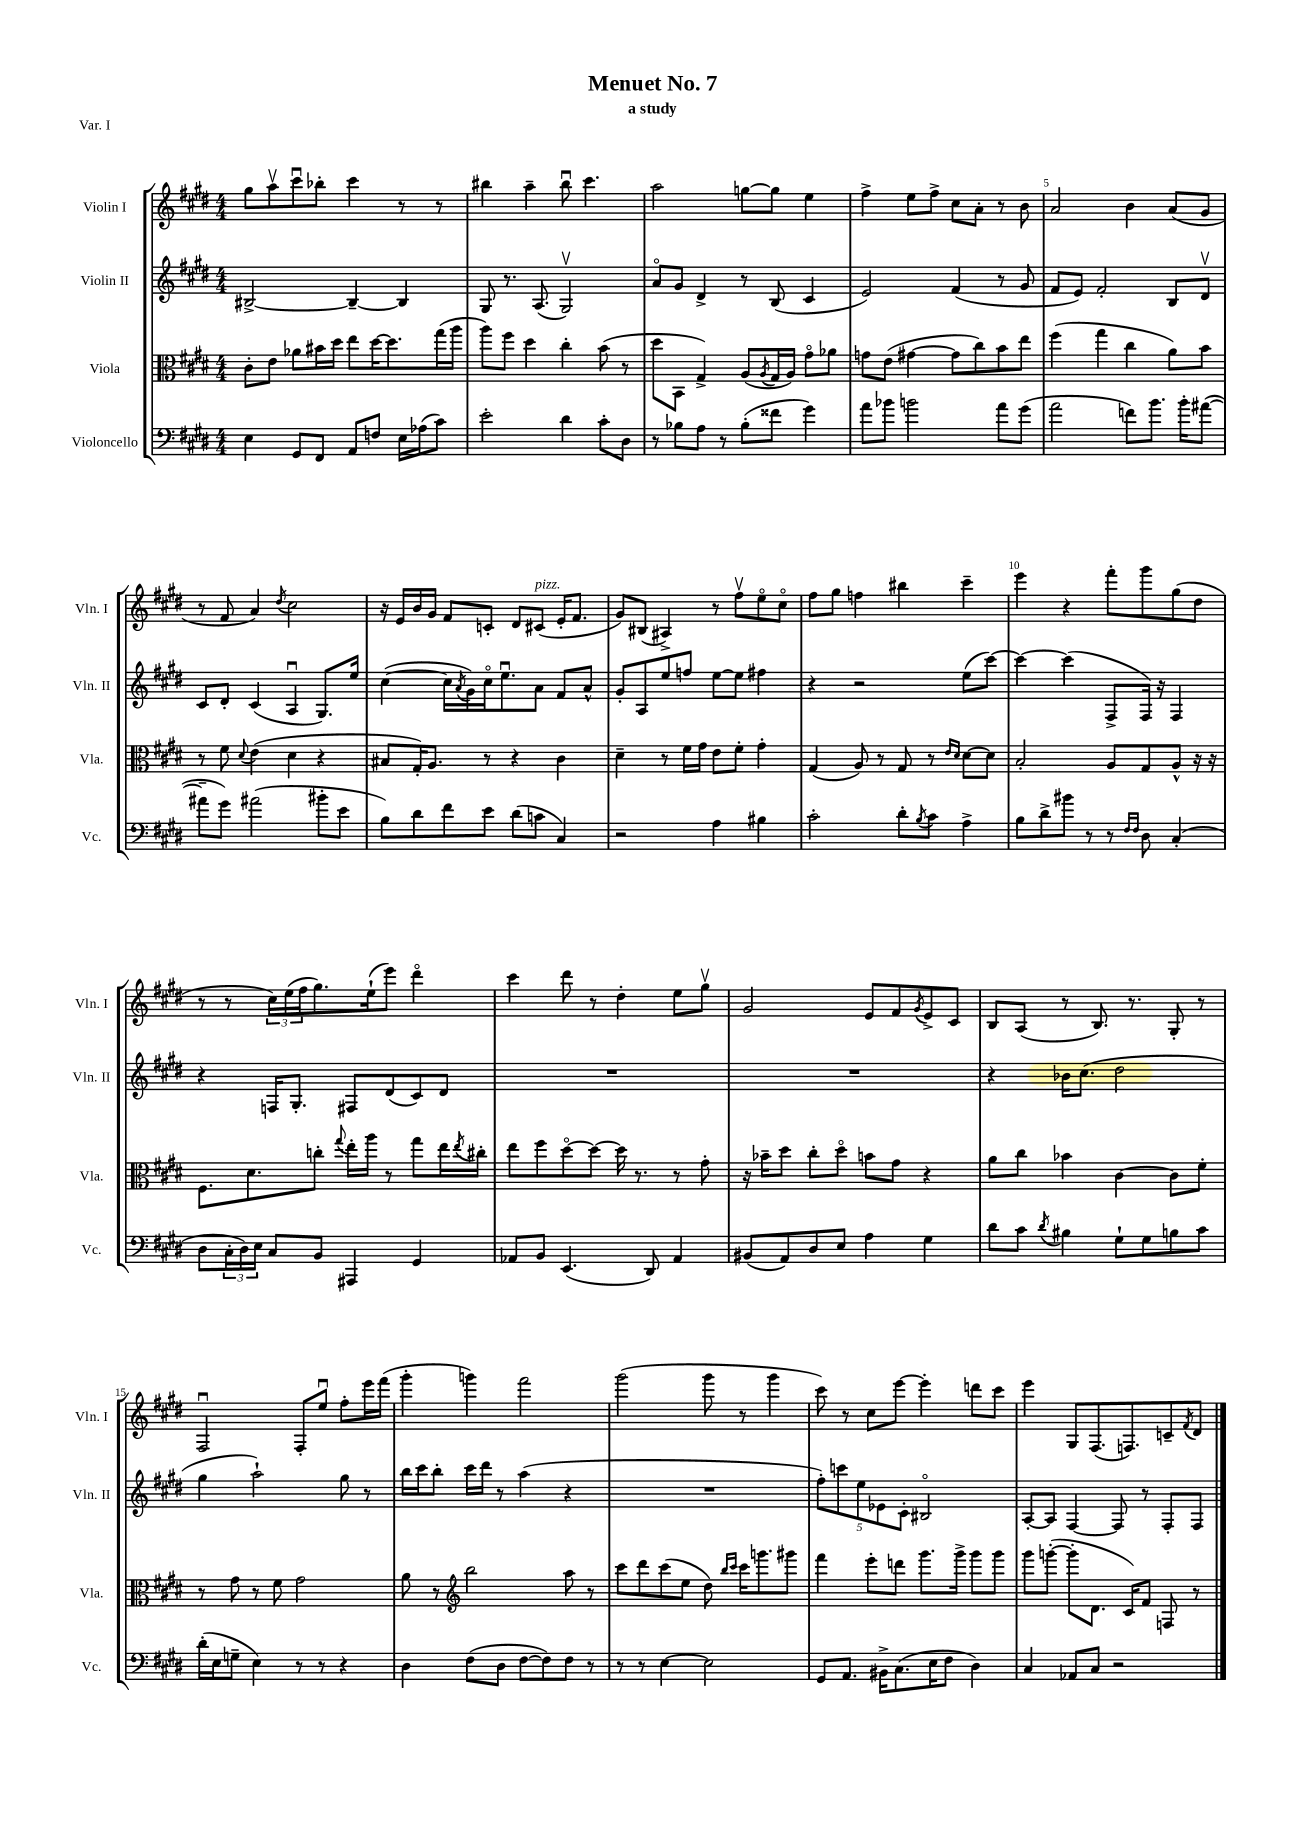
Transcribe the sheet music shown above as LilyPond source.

\header { title = "Menuet No. 7" subtitle = "a study" piece = "Var. I" }
<<
\new StaffGroup <<
\new Staff = "s0" \with { instrumentName = "Violin I" shortInstrumentName = "Vln. I" } {
    \clef treble \key e \major \numericTimeSignature \time 4/4
    gis''8 a''8\upbow cis'''8\downbow bes''8-. cis'''4 r8 r8 |
    bis''4 a''4-- bis''8\downbow cis'''4. |
    a''2 g''8~ g''8 e''4 |
    fis''4-> e''8 fis''8-> cis''8 a'8-. r8 b'8 |
    a'2 b'4 a'8( gis'8 |
    r8 fis'8 a'4) \acciaccatura { dis''8 } cis''2 |
    r16 e'16 b'16 gis'16 fis'8 c'8-. dis'8 cis'8^\markup { \italic "pizz." }( e'16-. fis'8. |
    gis'8) bis8( ais4->) r8 fis''8\upbow e''8\flageolet cis''8\flageolet |
    fis''8 gis''8 f''4 bis''4 cis'''4-- |
    e'''4 r4 fis'''8-. gis'''8 gis''8( dis''8 |
    r8 r8 \tuplet 3/2 { cis''16) e''16( fis''16 } gis''8.) e''16-!( e'''8) dis'''4\flageolet |
    cis'''4 dis'''8 r8 dis''4-. e''8 gis''8\upbow |
    gis'2 e'8 fis'8 \acciaccatura { gis'8 } e'8-> cis'8 |
    b8 a8( r8 b8.) r8. gis8-. r8 |
    fis2\downbow fis8-. e''8\downbow fis''8-. e'''16 fis'''16( |
    gis'''4-. g'''4) fis'''2 |
    gis'''2( gis'''8 r8 gis'''4 |
    cis'''8) r8 cis''8 e'''8~ e'''4-. d'''8 cis'''8 |
    e'''4 gis8 fis8.( f8.) c'8-- \acciaccatura { fis'8 } dis'8 \bar "|." |
}
\new Staff = "s1" \with { instrumentName = "Violin II" shortInstrumentName = "Vln. II" } {
    \clef treble \key e \major \numericTimeSignature \time 4/4
    bis2~-> bis4~-- bis4 |
    gis8 r8. a8.( gis2\upbow) |
    a'8\flageolet gis'8 dis'4-> r8 b8( cis'4 |
    e'2) fis'4( r8 gis'8 |
    fis'8 e'8) fis'2-. b8 dis'8\upbow |
    cis'8 dis'8-. cis'4( a4\downbow gis8.) e''16 |
    cis''4~( cis''16 \acciaccatura { a'8 } gis'16) cis''16\flageolet e''8.\downbow a'8 fis'8 a'8-^ |
    gis'8-. a8 e''8 f''8 e''8~ e''8 fis''4 |
    r4 r2 e''8( cis'''8~) |
    cis'''4~ cis'''4( fis8-> fis16) r16 fis4 |
    r4 f16 gis8.-. fis8 dis'8( cis'8) dis'8 |
    R1 |
    R1 |
    r4 bes'16 cis''8.( dis''2 |
    gis''4 a''2-!) gis''8 r8 |
    b''16 cis'''16 b''8-. cis'''16 dis'''16 r8 a''4( r4 |
    R1 |
    \tuplet 5/4 { fis''8-.) c'''8 e''8 ees'8 cis'8-. } bis2\flageolet |
    a8~-. a8 fis4~ fis8 r8 fis8-. fis8 \bar "|." |
}
\new Staff = "s2" \with { instrumentName = "Viola" shortInstrumentName = "Vla." } {
    \clef alto \key e \major \numericTimeSignature \time 4/4
    cis'8-. e'8 aes'8 bis'16 dis''16 e''8 dis''16~ dis''8. gis''16( a''16 |
    a''8) fis''8 dis''4 cis''4-. b'8( r8 |
    dis''8 b,8 gis4->) a8( \acciaccatura { a8 } gis16 a16) gis'8\flageolet aes'8 |
    g'8 e'8( gis'4~ gis'8 cis''8) b'8 e''8 |
    fis''4( gis''4 cis''4 a'8) b'8 |
    r8 fis'8 \appoggiatura { dis'8 } e'4( dis'4 r4 |
    bis8 gis16-.) a8. r8 r4 cis'4 |
    dis'4-- r8 fis'16 gis'16 e'8 fis'8-. gis'4-. |
    gis4( a8) r8 gis8 r8 \grace { e'16 dis'16 } dis'8~ dis'8 |
    b2-. a8 gis8 a8-^ r16 r16 |
    fis8. dis'8. c''8-. \appoggiatura { gis''8 } e''16-. a''16 r8 gis''8 e''16 \acciaccatura { e''8 } cis''16-. |
    e''8 fis''8 dis''8~\flageolet dis''8~ dis''16 r8. r8 gis'8-. |
    r16 bes'16-- dis''8 cis''8-. dis''8\flageolet b'8 gis'8 r4 |
    a'8 cis''8 bes'4 cis'4~ cis'8 fis'8-. |
    r8 gis'8 r8 fis'8 gis'2 |
    a'8 r8 \clef treble b''2 a''8 r8 |
    cis'''8 dis'''8 cis'''8( e''8 dis''8) \grace { b''16 cis'''16 } cis'''16 g'''8. gis'''8 |
    fis'''4 e'''8-. d'''8 gis'''8. gis'''16-> gis'''8 gis'''8 |
    gis'''8 g'''8~-.( g'''8-. dis'8. cis'16) fis'8 f8 r8 \bar "|." |
}
\new Staff = "s3" \with { instrumentName = "Violoncello" shortInstrumentName = "Vc." } {
    \clef bass \key e \major \numericTimeSignature \time 4/4
    e4 gis,8 fis,8 a,8 f8 e16 aes16( cis'8) |
    e'2-. dis'4 cis'8-. dis8 |
    r8 bes8 a8 r8 bes8-.( fisis'8 gis'4) |
    a'8 bes'8 b'2 a'8 gis'8( |
    a'2 f'8) b'8. b'16-. ais'8~( |
    ais'8-- gis'8) ais'2( bis'8-. e'8 |
    b8) dis'8 fis'8 e'8 dis'8( c'8 cis4) |
    r2 a4 bis4 |
    cis'2-. dis'8-. \acciaccatura { b8 } cis'8 a4-> |
    b8 dis'8-> bis'8 r8 r8 \grace { fis16 fis16 } dis8 cis4-.( |
    dis8 \tuplet 3/2 { cis16-. dis16) e16 } cis8 b,8 ais,,4 gis,4 |
    aes,8 b,8 e,4.( dis,8) aes,4 |
    bis,8( a,8) dis8 e8 a4 gis4 |
    dis'8 cis'8 \acciaccatura { dis'8 } bis4 gis8-! gis8 b8 cis'8 |
    dis'16-.( e16 g8-- e4) r8 r8 r4 |
    dis4 fis8( dis8 fis8~ fis8) fis8 r8 |
    r8 r8 e4~ e2 |
    gis,8 a,8. bis,16-> cis8.( e16 fis8 dis4) |
    cis4 aes,8 cis8 r2 \bar "|." |
}
>>
>>
\layout { \context { \Score \override BarNumber.break-visibility = ##(#f #t #t) barNumberVisibility = #(every-nth-bar-number-visible 5) } }
